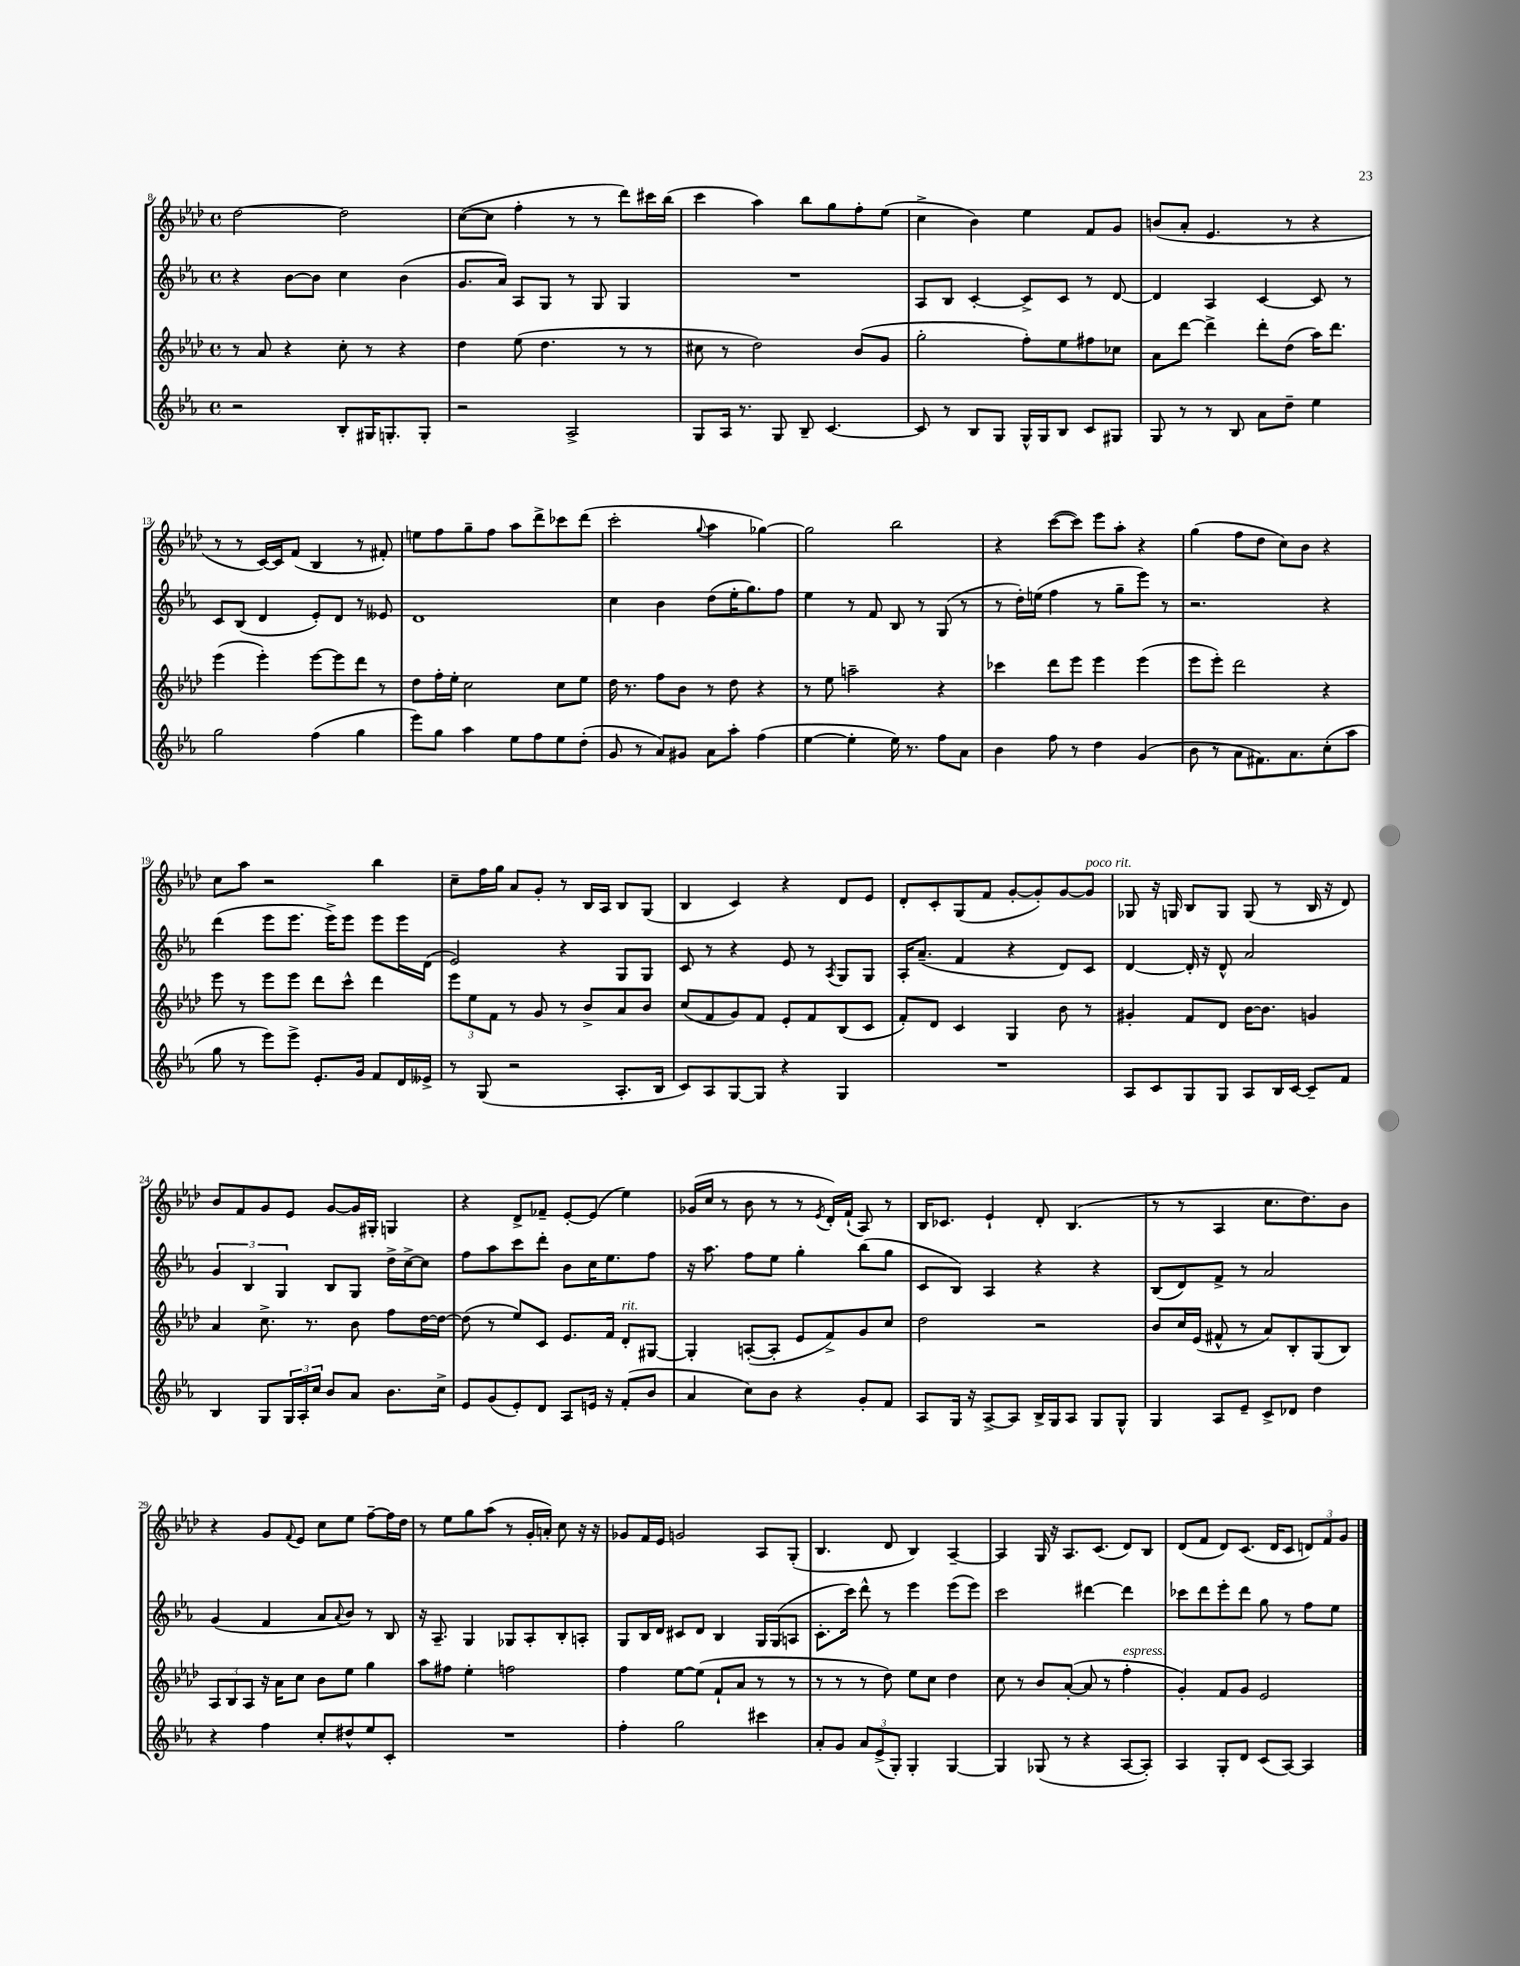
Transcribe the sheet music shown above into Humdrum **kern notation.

**kern	**kern	**kern	**kern
*part4	*part3	*part2	*part1
*staff4	*staff3	*staff2	*staff1
*clefG2	*clefG2	*clefG2	*clefG2
*k[b-e-a-]	*k[b-e-a-d-]	*k[b-e-a-]	*k[b-e-a-d-]
*M4/4	*M4/4	*M4/4	*M4/4
*met(c)	*met(c)	*met(c)	*met(c)
=8	=8	=8	=8
2r	8r	4r	[2dd-\
.	8a-/	.	.
.	4r	[8b-\L	.
.	.	8b-\J]	.
8B-'/L	8cc'\	4cc\	2dd-\]
16G#X/K	8r	.	.
8.Gn'/	.	.	.
.	4r	(4b-\	.
8G'/J	.	.	.
=9	=9	=9	=9
2r	4dd-\	8.g/L	([8cc\L
.	.	.	8cc\J]
.	.	16a-/Jk)	.
.	(8ee-\	8A-/L	4ff'\
.	4.dd-\	8G/J	.
2A-^/	.	8r	8r
.	.	8G/	8r
.	8r	4G/	8ddd-\L)
.	8r	.	16ccc#X\L
.	.	.	(16bb-\JJ
=10	=10	=10	=10
8G/L	8cc#X\	1r	4ccc\
16A-/Jk	8r	.	.
8.r	.	.	.
.	2dd-\)	.	4aa-\)
8G/	.	.	.
8B-~/	.	.	8bb-\L
[4.c/	.	.	8gg\
.	(8b-/L	.	8ff'\
.	8g/J	.	(8ee-\J
=11	=11	=11	=11
8c/]	2gg'\	8A-/L	4cc^\
8r	.	8B-/J	.
8B-/L	.	[4c'/	4b-\)
8G/J	.	.	.
16G^^/LL	8ff'\L)	8c^/L]	4ee-\
16G/J	.	.	.
8B-/J	8ee-\	8c/J	.
8c/L	8ff#X\	8r	8f/L
8G#X/J	8cc-X\J	[8d/	8g/J
=12	=12	=12	=12
8G/	8a-\L	4d/]	(8bn/L
8r	[8ddd-\J	.	8a-'/J
8r	4ddd-^\]	4A-/	4.e-/
8B-/	.	.	.
8a-\L	8ddd-'\L	[4c/	.
8dd~\J	(8dd-\J	.	8r
4ee-\	16aa-\KL)	8c/]	4r
.	8.ddd-\J	.	.
.	.	8r	.
!!LO:LB:g=z
=13	=13	=13	=13
2gg\	(4eee-\	8c/L	8r
.	.	(8B-/J	8r
.	4eee-'\)	4d/	[16c/LL)
.	.	.	16c/J]
.	.	.	(8f/J
(4ff\	[8eee-\L	8e-'/L)	4B-/
.	8eee-\]	8d/J	.
4gg\	8ddd-\J	8r	8r
.	8r	8e--X/	8f#X'/)
=14	=14	=14	=14
8eee-\L)	8dd-\L	1d	8een\L
8gg\J	16ff'\L	.	8ff\
.	16ee-'\JJ	.	.
4aa-\	2cc\	.	8gg~\
.	.	.	8ff\J
8ee-\L	.	.	8aa-\L
8ff\	.	.	8ddd-^\
8ee-\	8cc\L	.	8ccc-X\
(8dd'\J	8ee-\J	.	(8ddd-\J
=15	=15	=15	=15
8g/	16dd-\	4cc\	2ccc'\
.	8.r	.	.
8r	.	.	.
8a-/L)	8ff\L	4b-\	.
8g#X/J	8b-\J	.	.
.	.	.	8qqgg/
8a-\L	8r	(8dd\L	4aa-\
8aa-'\J	8dd-\	16ee-'\K	.
.	.	8.gg\)	.
(4ff\	4r	.	[4gg-X\)
.	.	8ff\J	.
=16	=16	=16	=16
[4ee-\	8r	4ee-\	2gg-\]
.	8ee-\	.	.
4ee-'\]	2aan~\	8r	.
.	.	8f/	.
16ee-\)	.	8B-/	2bb-\
8.r	.	.	.
.	.	8r	.
8ff\L	4r	(8G/	.
8a-\J	.	8r	.
=17	=17	=17	=17
4b-\	4ccc-X\	8r	4r
.	.	16dd'\LL)	.
.	.	(16een\JJ	.
8ff\	8ddd-\L	4ff\	([8ccc\L
8r	8eee-\J	.	8ccc\J])
4dd\	4eee-\	8r	8eee-\L
.	.	8gg~\L	8aa-'\J
(4g/	(4eee-\	8eee-\J)	4r
.	.	8r	.
=18	=18	=18	=18
8b-\	8eee-\L	2.r	(4gg\
8r	8eee-'\J)	.	.
8a-\L	2ddd-\	.	8ff\L
8.f#X\)	.	.	8dd-\J
.	.	.	8cc\L)
8.a-\	.	.	.
.	.	.	8b-\J
(8cc'\	4r	4r	4r
8aa-\J	.	.	.
!!LO:LB:g=z
=19	=19	=19	=19
8gg\	8eee-\	(4ddd\	8cc\L
8r	8r	.	8aa-\J
8eee-\L)	8eee-\L	8eee-\L	2r
8eee-^\J	8eee-\J	8.eee-\J	.
8.e-'/L	8ddd-\L	.	.
.	.	16eee-^\KL)	.
.	8ccc^^\J	8eee-\J	.
16g/Jk	.	.	.
8f/L	4ddd-\	8eee-\L	4bb-\
16d/L	.	16eee-\L	.
16e--X^/JJ	.	(16d\JJ	.
=20	=20	=20	=20
8r	12eee-\L	2e-/)	8cc~\L
.	12ee-\	.	.
(8G/	.	.	16ff\L
.	12f\J	.	.
.	.	.	16gg\JJ
2r	8r	.	8a-/L
.	8g/	.	8g'/J
.	8r	4r	8r
.	8b-^/L	.	16B-/LL
.	.	.	16A-/JJ
8.A-'/L	8a-/	8G/L	8B-/L
.	8b-/J	8G/J	(8G/J
16B-/Jk	.	.	.
=21	=21	=21	=21
8c/L)	(8cc/L	8c/	4B-/
8A-/	8f/	8r	.
[8G/	8g/)	4r	4c/)
8G/J]	8f/J	.	.
4r	8e-'/L	8e-/	4r
.	8f/	8r	.
.	.	8qA-/	.
4G/	(8B-/	8G/L	8d-/L
.	8c/J	8G/J	8e-/J
=22	=22	=22	=22
1r	8f'/L)	16A-'/KL	8d-'/L
.	.	(8.a-~/J	.
.	8d-/J	.	8c'/
.	4c/	4f/	(8G/
.	.	.	8f/J
.	4G/	4r	[8g'/L
.	.	.	8g'/])
.	8b-\	8d/L)	[8g/
!	!	!	!LO:TX:a:i:t=poco rit.
.	8r	8c/J	8g/J]
=23	=23	=23	=23
8A-/L	4g#X'/	[4d/	8G-X/
8c/	.	.	16r
.	.	.	16Gn/
8G/	8f/L	16d'/]	8B-/L
.	.	16r	.
8G/J	8d-/J	8d^^/	8G/J
8A-/L	[16b-\KL	2a-/	(8G/
.	8.b-\J]	.	.
16B-/L	.	.	8r
[16c/JJ	.	.	.
8c~/L]	4gn/	.	16B-/
.	.	.	16r
8f/J	.	.	8d-/)
!!LO:LB:g=z
=24	=24	=24	=24
4B-/	4a-/	6g/	8b-/L
.	.	.	8f/
.	.	6B-/	.
8G/L	8.cc^\	.	8g/
.	.	6G/	.
24G/L	.	.	8e-/J
24A-'/	.	.	.
.	8.r	.	.
24cc/JJ	.	.	.
8b-/L	.	8B-/L	[8g/L
8a-/J	8b-\	8G/J	16g/L]
.	.	.	16G#X'/JJ
8.b-\L	8ff\L	16dd^\LL	4Gn/
.	.	[16cc^\J	.
.	[16dd-\L	8cc\J]	.
16cc^\Jk	16dd-\JJ_	.	.
=25	=25	=25	=25
8e-/L	(8dd-\]	8ff\L	4r
(8g/	8r	8aa-\	.
8e-'/)	8ee-/L)	8ccc\	8d-^/L
8d/J	8c/J	8ddd'\J	8f-X~/J
8A-/L	8.e-/L	8b-\L	[8e-'/L
16en/Jk	.	16cc\K	(8e-/J]
16r	16f/Jk	8.ee-\	.
!	!LO:TX:a:i:t=rit.	!	!
(8f'/L	8d-'/L	.	4ee-\)
8b-/J	[8G#X/J	8ff\J	.
=26	=26	=26	=26
4a-/	4G#'/]	16r	(16g-X/LL
.	.	8.aa-\	16cc/JJ
.	.	.	8r
8cc\L)	([8An'/L	8ff\L	8b-\
8b-\J	8A'/J]	8ee-\J	8r
4r	8e-/L	4gg'\	8r
.	.	.	8qe-/
.	8f^/)	.	16d-'/LL)
.	.	.	(16f`/JJ
8g'/L	8g/	(8bb-\L	8A-/)
8f/J	8cc/J	8gg\J	8r
=27	=27	=27	=27
8A-/L	2dd-\	8c/L	16B-/KL
.	.	.	8.c-X/J
16G/Jk	.	8B-/J)	.
16r	.	.	.
[8A-^/L	.	4A-/	4e-`/
8A-/J]	.	.	.
16B-^/LL	2r	4r	8d-'/
16G/J	.	.	.
8A-/J	.	.	(4.B-/
8G/L	.	4r	.
8G^^/J	.	.	.
=28	=28	=28	=28
4G/	8b-/L	(8B-/L	8r
.	16cc/L	8d/)	8r
.	(16e-/JJ	.	.
8A-/L	8f#X^^/	8f^/J	4A-/
8e-~/J	8r	8r	.
8c^/L	8a-/L)	2a-/	8.cc\L
8d-X/J	8B-'/	.	.
.	.	.	8.dd-\)
4dd\	(8G/	.	.
.	8B-/J)	.	8b-\J
!!LO:LB:g=z
=29	=29	=29	=29
4r	12A-/L	(4g/	4r
.	12B-/	.	.
.	12A-/J	.	.
4ff\	16r	4f/	8g/L
.	16a-\KL	.	.
.	.	.	8qqf/
.	8cc\J	.	8e-/J
8cc'/L	8b-\L	8a-/L	8cc\L
.	.	8qqa-/	.
8dd#X^^/	8ee-\J	8b-/J)	8ee-\J
8ee-/	4gg\	8r	[8ff~\L
8c'/J	.	8B-/	16ff\L]
.	.	.	16dd-\JJ
=30	=30	=30	=30
1r	8aa-\L	16r	8r
.	.	8.A-~/	.
.	8ff#X\J	.	8ee-\L
.	4ee-'\	4G/	8gg\
.	.	.	(8aa-\J
.	2ffn\	8G-X/L	8r
.	.	8A-'/	16g'/LL
.	.	.	16an'/JJ)
.	.	8B-'/	8cc\
.	.	8An'/J	16r
.	.	.	16r
=31	=31	=31	=31
4ff'\	4ff\	8G/L	8g-X/L
.	.	16B-/L	16f/L
.	.	16d/JJ	16e-/JJ
2gg\	[8ee-\L	8c#X/L	2gn/
.	(8ee-\J]	8d/J	.
.	8f`/L	4B-/	.
.	8a-/J	.	.
4ccc#X\	8r	16G/LL	8A-/L
.	.	(16G/J	.
.	8r	8An/J	(8G'/J
=32	=32	=32	=32
8a-'/L	8r	8.c'\L	4.B-/
8g/J	8r	.	.
.	.	16ccc\Jk)	.
12a-/L	8r	8ddd^^\	.
(12e-^/	.	.	.
.	8dd-\)	8r	8d-/
12G'/J)	.	.	.
4G'/	8ee-\L	4eee-\	4B-/)
.	8cc\J	.	.
[4G/	4dd-\	(8eee-\L	[4A-~/
.	.	8eee-\J)	.
=33	=33	=33	=33
4G/]	8cc\	2ccc\	4A-/]
.	8r	.	.
(8G-X/	8b-/L	.	16G/
.	.	.	16r
8r	([8a-'/J	.	8.A-/L
4r	8a-/]	[4ddd#X\	.
.	.	.	(8.c/J
.	8r	.	.
!	!LO:TX:a:i:t=espress.	!	!
[8A-/L	4ff'\	4ddd#\]	8d-/L)
8A-'/J])	.	.	8B-/J
=34	=34	=34	=34
4A-/	4g'/)	8ccc-X\L	(8d-/L
.	.	8ddd\	8f/J
8G'/L	8f/L	8eee-'\	8d-/L)
8d/J	8g/J	8ddd\J	(8.c/J
(8c/L	2e-/	8gg\	.
.	.	.	16d-/KL
[8A-/J)	.	8r	8c/J
4A-/]	.	8ff\L	12dn/L)
.	.	.	12f/
.	.	8ee-\J	.
.	.	.	12g/J
==	==	==	==
*-	*-	*-	*-
